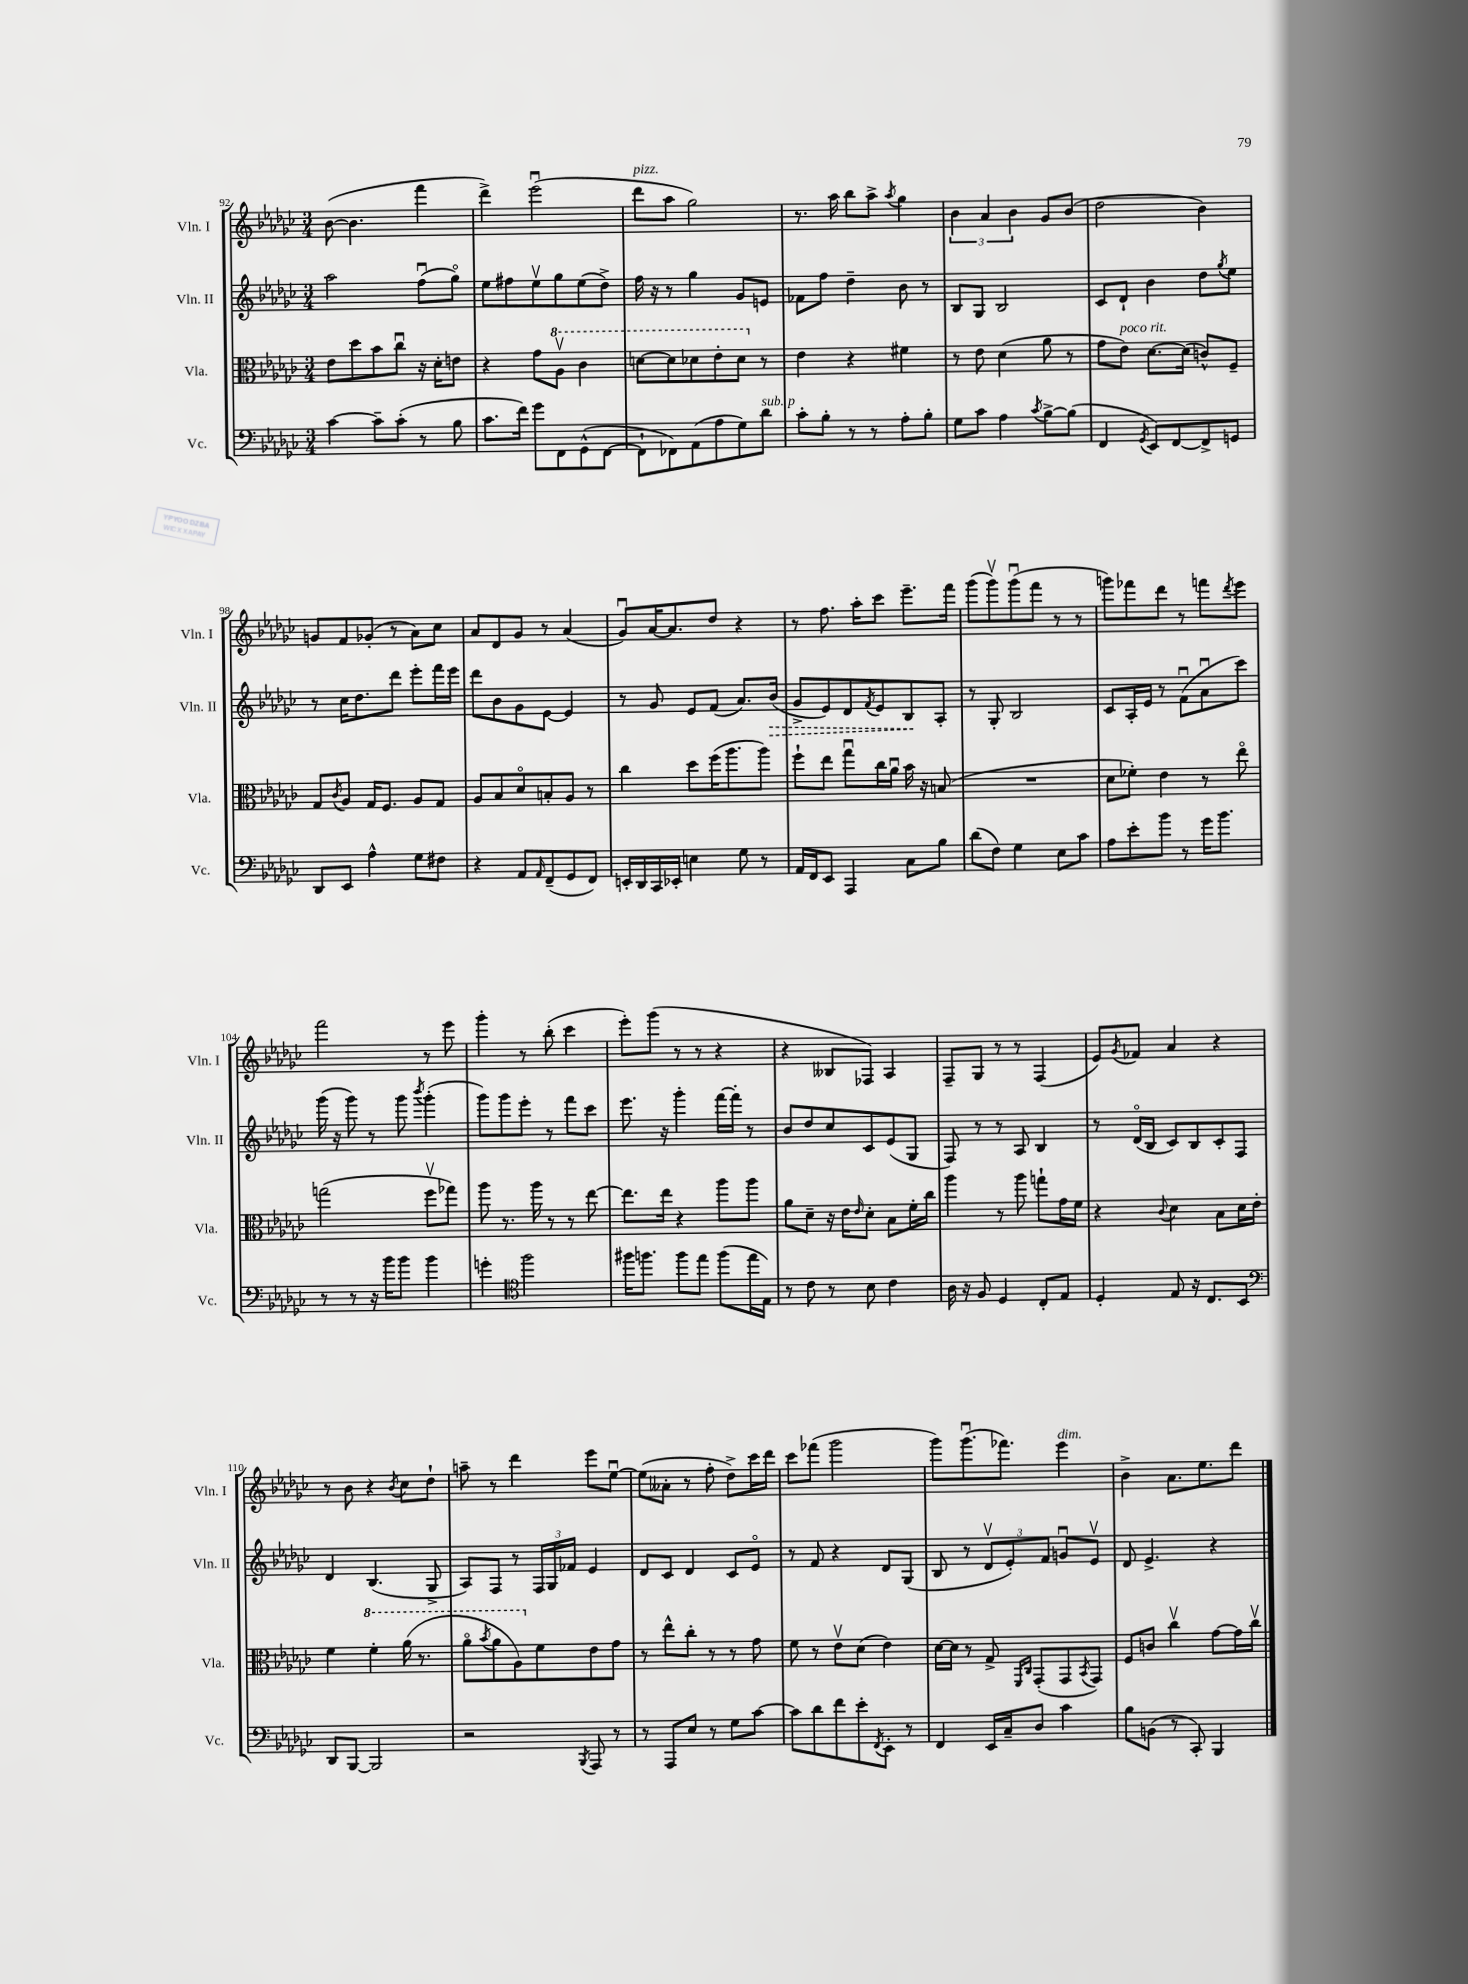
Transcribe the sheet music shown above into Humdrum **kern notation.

**kern	**kern	**kern	**kern
*staff4	*staff3	*staff2	*staff1
*clefF4	*clefC3	*clefG2	*clefG2
*k[b-e-a-d-g-c-]	*k[b-e-a-d-g-c-]	*k[b-e-a-d-g-c-]	*k[b-e-a-d-g-c-]
*M3/4	*M3/4	*M3/4	*M3/4
[4c-	8e-	2aa-	([8b-
.	8dd-	.	4.b-]
8c-~]	8b-	.	.
(8c-'	8cc-u	.	.
8r	16r	(8ffu	4fff
.	16d-'	.	.
8B-	8e	8gg-o)	.
=	=	=	=
8.c-	4r	8ee-	4ddd-^)
.	.	8ff#	.
16f)	.	.	.
8g-	8g-	8ee-v	(2eee-u
8FF	8a-v	8gg-	.
(8GG-^^	4cc-	(8ee-	.
[8FF	.	8dd-^)	.
=	=	=	=
8FF`]	[8dd	16ff	8ddd-
.	.	16r	.
8FF-)	8dd]	8r	8aa-
(8AA-	8dd-	4gg-	2gg-)
8A-	8ee-'	.	.
8G-)	8dd-	8g-	.
8d-	8r	8e	.
=	=	=	=
8c-'	4e-	8f-	8.r
8B-'	.	8ff	.
.	.	.	16aa-
8r	4r	4dd-~	8bb-
8r	.	.	8aa-^
.	.	.	8qaa-
8A-'	4f#	8b-	4gg-
8B-'	.	8r	.
=	=	=	=
8G-	8r	8B-	6b-
8c-	8e-	8G-	.
.	.	.	6a-
4A-	(4d-	2B-	.
.	.	.	6b-
8qc-	.	.	.
[8B-^	8a-	.	8g-
(8B-]	8r	.	(8b-
=	=	=	=
4FF	8g-	8c-	2dd-
.	8e-)	8d-`	.
8qGG-	.	.	.
8EE-)	[8.d-	4b-	.
[8FF	.	.	.
.	(16d-]	.	.
8FF^]	8c^^)	8dd-	4b-)
.	.	8qgg-	.
8GG	8F~	8ee-	.
=	=	=	=
8DD-	8G-	8r	8g
.	8qc-	.	.
8EE-	8A-	16cc-	8f
.	.	8.dd-	.
4A-^^	16G-	.	(8g-'
.	8.F	.	.
.	.	8ddd-	8r
8G-	8A-	8eee-'	8a-)
8F#	8G-	16fff	8cc-
.	.	16eee-	.
=	=	=	=
4r	8A-	8ddd-	8a-
.	8B-	8b-	8d-
8AA-	8d-o	8g-	8g-
16qqAA-	.	.	.
(8FF~	8B'	[8e-	8r
8GG-	8A-	4e-]	(4a-
8FF)	8r	.	.
=	=	=	=
16EE'	4cc-	8r	8g-u)
16DD-	.	.	.
16CC-	.	8g-	[16a-
16EE-'	.	.	8.a-]
4E	8dd-	8e-	.
.	(16ff	(8f	8dd-
.	8.aa-	.	.
8G-	.	8.a-)	4r
8r	8aa-)	.	.
.	.	(16b-	.
=	=	=	=
16AA-	8ff`	8g-^	8r
16FF	.	.	.
8EE-	8ee-	8e-)	8.ff
4AAA-	8gg-u	8d-	.
.	.	.	16aa-'
.	.	8qf	.
.	16cc-	8e-	8ccc-
.	16a-u	.	.
8C-	16b-	8B-	8.eee-~
.	16r	.	.
8B-	(8B	8A-'	.
.	.	.	16fff
=	=	=	=
(8d-	2.r	8r	(8ggg-
8F)	.	8G-'	8ggg-v)
4G-	.	2B-	(8ggg-u
.	.	.	8fff
8E-	.	.	8r
8c-	.	.	8r
=	=	=	=
8A-	8d-	8c-	8ggg)
8e-'	8f-')	16A-'	8fff-
.	.	16e-	.
8b-	4e-	8r	8ddd-
8r	.	(8fu	8r
16g-	8r	8a-u	8fff
8.b-	.	.	.
.	.	.	8qddd-
.	8ee-o	8ccc-)	8eee-
=	=	=	=
8r	(2gg	(16ggg-	2fff
.	.	16r	.
8r	.	8ggg-)	.
16r	.	8r	.
16b-	.	.	.
8b-	.	8ggg-	.
.	.	8qbbb-	.
4b-	8ffv	(4ggg-'	8r
.	8gg-)	.	8eee-
=	=	=	=
4g'	8aa-	8ggg-)	4ggg-'
.	8.r	8ggg-	.
*clefC4	*	*	*
2ff	.	8eee-'	8r
.	16aa-	.	.
.	8r	8r	(8bb-'
.	8r	8fff	4ccc-
.	[8ee-	8ccc-	.
=	=	=	=
16ff#	8.ee-]	8.eee-	8eee-')
8.ff	.	.	.
.	.	.	(8ggg-
.	16ee-	16r	.
8ff	4r	4ggg-'	8r
8ee-	.	.	8r
(8ff	8aa-	[16fff	4r
.	.	16fff']	.
16ee-	8aa-	8r	.
16E-)	.	.	.
=	=	=	=
8r	8a-	8b-	4r
8c-	8d-~	8dd-	.
8r	16r	8cc-	8B--
.	16e-	.	.
.	16qqe-	.	.
8B-	8d-'	8c-	8F-)
4c-	8B-	(8e-	4A-
.	16f'	8G-	.
.	16cc-	.	.
=	=	=	=
16A-	4aa-	8F)	8F~
16r	.	.	.
8F	.	8r	8G-
4D-	8r	8r	8r
.	8aa-	8A-	8r
8C-'	8gg`	4B-	(4F
8E-	16g-	.	.
.	16f	.	.
=	=	=	=
4D-'	4r	8r	8e-)
.	.	.	8qg-
.	.	(16d-o	8f-
.	.	16B-	.
.	8qqc-	.	.
8E-	4d-	8c-)	4a-
16r	.	8B-	.
8.C-	.	.	.
.	8B-	8c-'	4r
8BB-	16d-	8F	.
.	16e-'	.	.
=	=	=	=
*clefF4	*	*	*
8DD-	4f	4d-	8r
[8BBB-	.	.	8b-
2BBB-]	4ff'	(4.B-	4r
.	.	.	8qb-
.	(16aa-	.	8cc-
.	8.r	.	.
.	.	8G-^	8dd-`
=	=	=	=
2r	8aa-o	8A-)	8aa~
.	8qbb-	.	.
.	8aa-	8F	8r
.	8a-)	8r	4ddd-
.	8f	24F	.
.	.	24G-	.
.	.	24f-	.
8qBBB-	.	.	.
8AAA-	8e-	4e-	8eee-
8r	8g-	.	[8ee-u
=	=	=	=
8r	8r	8d-	(8ee-]
8AAA-	8ee-^^	8c-	8a--'
8E-	8cc-'	4d-	8r
8r	8r	.	8ff'
8G-	8r	8c-	8dd-^)
[8c-	8g-	8e-o	16ccc-
.	.	.	16ddd-
=	=	=	=
8c-]	8f	8r	8ccc-
8d-	8r	8f	(8fff-
8f	8e-v	4r	2ggg-
8e-'	(8d-	.	.
8qFF	.	.	.
8EE-'	4e-)	8d-	.
8r	.	(8G-	.
=	=	=	=
4FF	[16d-	8B-	8ggg-)
.	16d-]	.	.
.	8r	8r	(8.ggg-u
16EE-	8G-^	12d-v	.
16C-~	.	.	8.fff-)
.	.	12e-')	.
.	16qqFF	.	.
.	16qqC-	.	.
8D-	(8GG-'	.	.
.	.	12f	.
4c-	8GG-	8gu	4eee-
.	8qBB-	.	.
.	8GG-)	8e-v	.
=	=	=	=
8B-	8F	8d-	4b-^
(8BB	8c	4.e-^	.
8r	4cc-v	.	8.a-
8CC-')	.	.	.
.	.	.	8.ee-
4BBB-	[8g-	4r	.
.	16g-]	.	8ddd-
.	16cc-v	.	.
==	==	==	==
*-	*-	*-	*-
